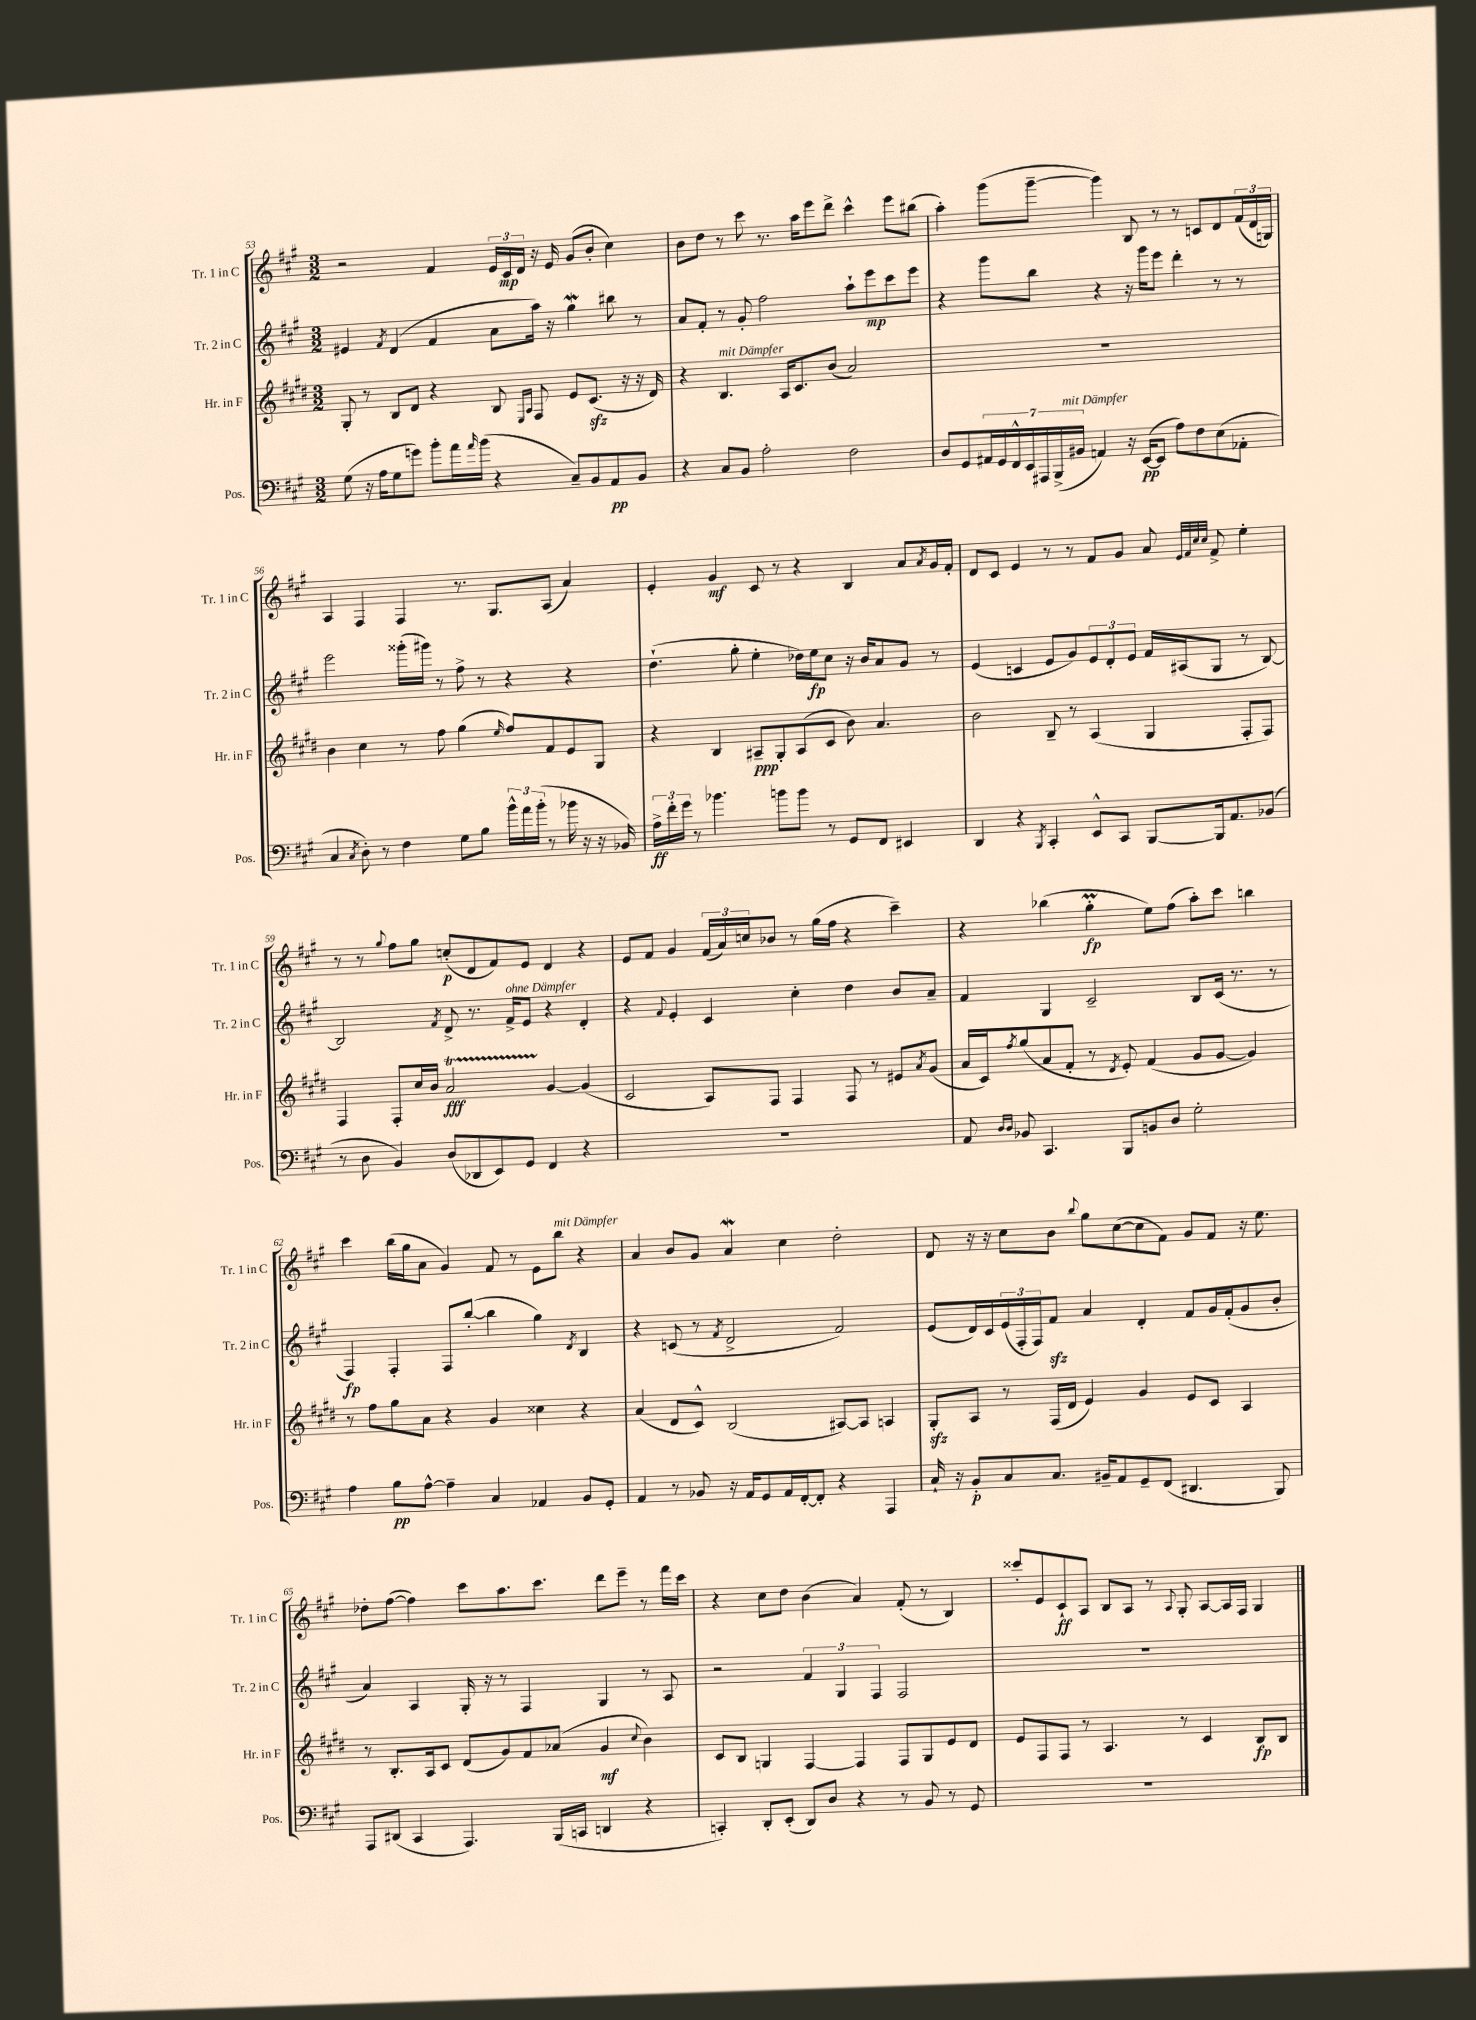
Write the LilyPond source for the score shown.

<<
\new StaffGroup <<
\new Staff = "s0" \with { instrumentName = "Tr. 1 in C" shortInstrumentName = "Tr. 1 in C" } {
    \clef treble \key a \major \numericTimeSignature \time 3/2
    r2 fis'4 \tuplet 3/2 { e'16 cis'16\mp d'16 } r16 e'16 gis'8( b'8-. cis''4) |
    b'8 d''8 r8 cis'''8 r8. a''16 e'''8 d'''8-> cis'''4-^ e'''8 bis''8( |
    a''4-.) gis'''8( gis'''8~-- gis'''4) b8 r8 r8 c'8 d'8 \tuplet 3/2 { fis'16( d'16 g16) } |
    a4 fis4 fis4 r8. gis8. a8( a'4) |
    e'4-. gis'4\mf cis'8 r8 r4 b4 a'8 \acciaccatura { a'8 } gis'16 fis'16-. |
    d'8 cis'8 e'4 r8 r8 fis'8 gis'8 a'8 \grace { e'32 fis'32 cis''32 cis''32 } fis'8-> e''4-. |
    r8 r8 \appoggiatura { gis''8 } fis''8 gis''8 c''8-.\p( d'8 fis'8) e'8 d'4 r4 |
    e'8 fis'8 gis'4 \tuplet 3/2 { fis'16( a'16) c''16 } bes'8 r8 gis''16( fis''16 r4 cis'''4--) |
    r4 bes''4( gis''4-.\prall\fp e''8) fis''8( a''8-.) cis'''8 b''4 |
    cis'''4 b''16( gis''16 a'8 gis'4) fis'8 r8 e'8 b''8^\markup { \italic "mit Dämpfer" } r4 |
    a'4 b'8 gis'8 a'4\mordent cis''4 d''2-. |
    d'8 r16 r16 cis''8 b'8 \appoggiatura { b''8 } gis''8 cis''8~( cis''8 fis'8) gis'8 fis'8 r16 e''8. |
    des''8-. fis''8~( fis''4) cis'''8 a''8. cis'''8. d'''8 e'''8-- r8 fis'''16 cis'''16 |
    r4 cis''8 d''8 b'4( a'4) fis'8-.( r8 b4) |
    cisis'''8-. e'8 cis'8-!\ff a8 b8 a8 r8 \appoggiatura { a8 } gis8-. a8~ a16 fis16 gis4 \bar "|." |
}
\new Staff = "s1" \with { instrumentName = "Tr. 2 in C" shortInstrumentName = "Tr. 2 in C" } {
    \clef treble \key a \major \numericTimeSignature \time 3/2
    eis'4 \acciaccatura { fis'8 } d'4( fis'4 a'8 a''16) r16 gis''4\mordent bis''8 r8 |
    a'8 fis'8-. r8 gis'8-. fis''2 a''8-! e'''8\mp cis'''8 e'''8 |
    r4 gis'''8 b''8 r4 r16 gis'''16 e'''8 d'''4-. r8 r8 |
    e'''2 gisis'''16-.( gis'''16) r8 fis''8-> r8 r4 r4 |
    d''4.-!( gis''8-. e''4-. des''16) e''16\fp cis''8 r16 b'16 a'8 gis'8 r8 |
    e'4( c'4 e'8 gis'8) \tuplet 3/2 { e'8 d'8-. e'8 } fis'16 ais16( gis8 r8 b8~) |
    b2 \acciaccatura { fis'8 } d'8-> r8. fis'16->^\markup { \italic "ohne Dämpfer" } e'8 r4 d'4-. |
    r4 \appoggiatura { fis'8 } e'4-. cis'4 cis''4-. d''4 b'8 a'8-- |
    fis'4 gis4 cis'2-- b8 cis'16( r8. r8 |
    fis4\fp) fis4-. fis8 b''8~-.( b''4 gis''4) \acciaccatura { d'8 } b4 |
    r4 c'8( r8 \acciaccatura { fis'8 } d'2-> fis'2) |
    e'8( d'16) cis'16 \tuplet 3/2 { e'16( fis16-. fis16) } fis'8\sfz a'4 d'4-. fis'8 gis'16 fis'16-.( gis'8 b'8-. |
    a'4) a4 gis16-. r16 r8 fis4 gis4 r8 a8 |
    r2 \tuplet 3/2 { fis'4 gis4 fis4 } fis2 |
    R1. \bar "|." |
}
\new Staff = "s2" \with { instrumentName = "Hr. in F" shortInstrumentName = "Hr. in F" } {
    \clef treble \key e \major \numericTimeSignature \time 3/2
    gis8-. r8 b8 dis'8 r4 b8 \grace { e16 a16 } fis8 e'8 cis'8.\sfz( r16 r16 dis'16) |
    r4 b4.^\markup { \italic "mit Dämpfer" } a16 cis'8. b'8( a'2) |
    R1. |
    b'4 cis''4 r8 fis''8 gis''4( \grace { e''16 } fis''8) fis'8 e'8 gis8 |
    r4 b4 ais8--\ppp gis8-. ais8( cis'8 b'8) a'4. |
    b'2 b8-- r8 a4( gis4 fis8-. fis8) |
    fis4 fis8-. cis''16 b'16 a'2\startTrillSpan\fff gis'4~\stopTrillSpan gis'4( |
    cis'2 a8) fis8 fis4 fis8 r8 eis'8 \acciaccatura { a'8 } gis'8( |
    a'16 cis'16) \acciaccatura { fis''8 } gis''8( a'8 fis'8-. r8 \acciaccatura { dis'8 } e'8-.) fis'4( gis'8 gis'8~ gis'4) |
    r8 fis''8 gis''8 a'8 r4 gis'4 cisis''4 r4 |
    a'4( dis'8 cis'8-^) b2( ais8~) ais8 a4 |
    gis8-.\sfz a8 r8 fis16( dis'16 e'4) gis'4 e'8 cis'8 a4 |
    r8 b8.-. a16 cis'8 dis'8( gis'8) fis'8 aes'8( gis'4\mf \appoggiatura { cis''8 } b'4) |
    cis'8 b8 g4 fis4~ fis4 fis8 g8 e'8 dis'8 |
    e'8 fis8 fis8 r8 a4. r8 cis'4 b8\fp b8 \bar "|." |
}
\new Staff = "s3" \with { instrumentName = "Pos." shortInstrumentName = "Pos." } {
    \clef bass \key a \major \numericTimeSignature \time 3/2
    gis8( r16 a16 gis8 g'8) b'8-. a'16 \grace { a'16 } b'16( r4 cis8--) b,8 a,8\pp b,8 |
    r4 cis8 b,8 a2-. fis2 |
    d8 gis,8 \tuplet 7/4 { ais,16 gis,16 fis,16-^ e,16 ais,,16 b,,16->( bis,16^\markup { \italic "mit Dämpfer" } } a,4) r16 e,16~\pp( e,8 a8) fis8 e8( aes,8-. |
    cis4 \acciaccatura { cis8 } d8-.) r8 fis4 gis8 b8 \tuplet 3/2 { b'16-^ a'16 b'16-.( } r8 bes'16 r16 r16 bes,16) |
    \tuplet 3/2 { a16->\ff fis'16-. gis'16 } r8 bes'4. b'8 b'8 r8 gis,8 fis,8 eis,4 |
    d,4 r4 \acciaccatura { b,,8 } cis,4-. e,8-^ cis,8 b,,8~ b,,16 a,8. bes,8( |
    r8 d8 b,4) d8( des,8 e,8) gis,8 fis,4 r4 |
    R1. |
    a,8 \grace { d16 d16 } bes,8 cis,4. b,,8 b,8 d8 gis2-. |
    a4 b8\pp a8~-^ a4-- cis4 aes,4 b,8 gis,8-. |
    a,4 r8 bes,8 r16 a,16 gis,8 a,16 fis,16~-. fis,8-. r4 a,,4 |
    cis16-! r16 b,8-.\p cis8 cis8. bis,16-- a,8 gis,8-- fis,8( dis,4. b,,8) |
    a,,8 dis,8( cis,4 a,,4.) b,,16( c,16 d,4 r4 |
    c,4-.) d,8-. e,8-.( d,8) d8 r4 r8 b,8 r8 gis,8 |
    R1. \bar "|." |
}
>>
>>
\layout { \context { \Score currentBarNumber = #53 } }
